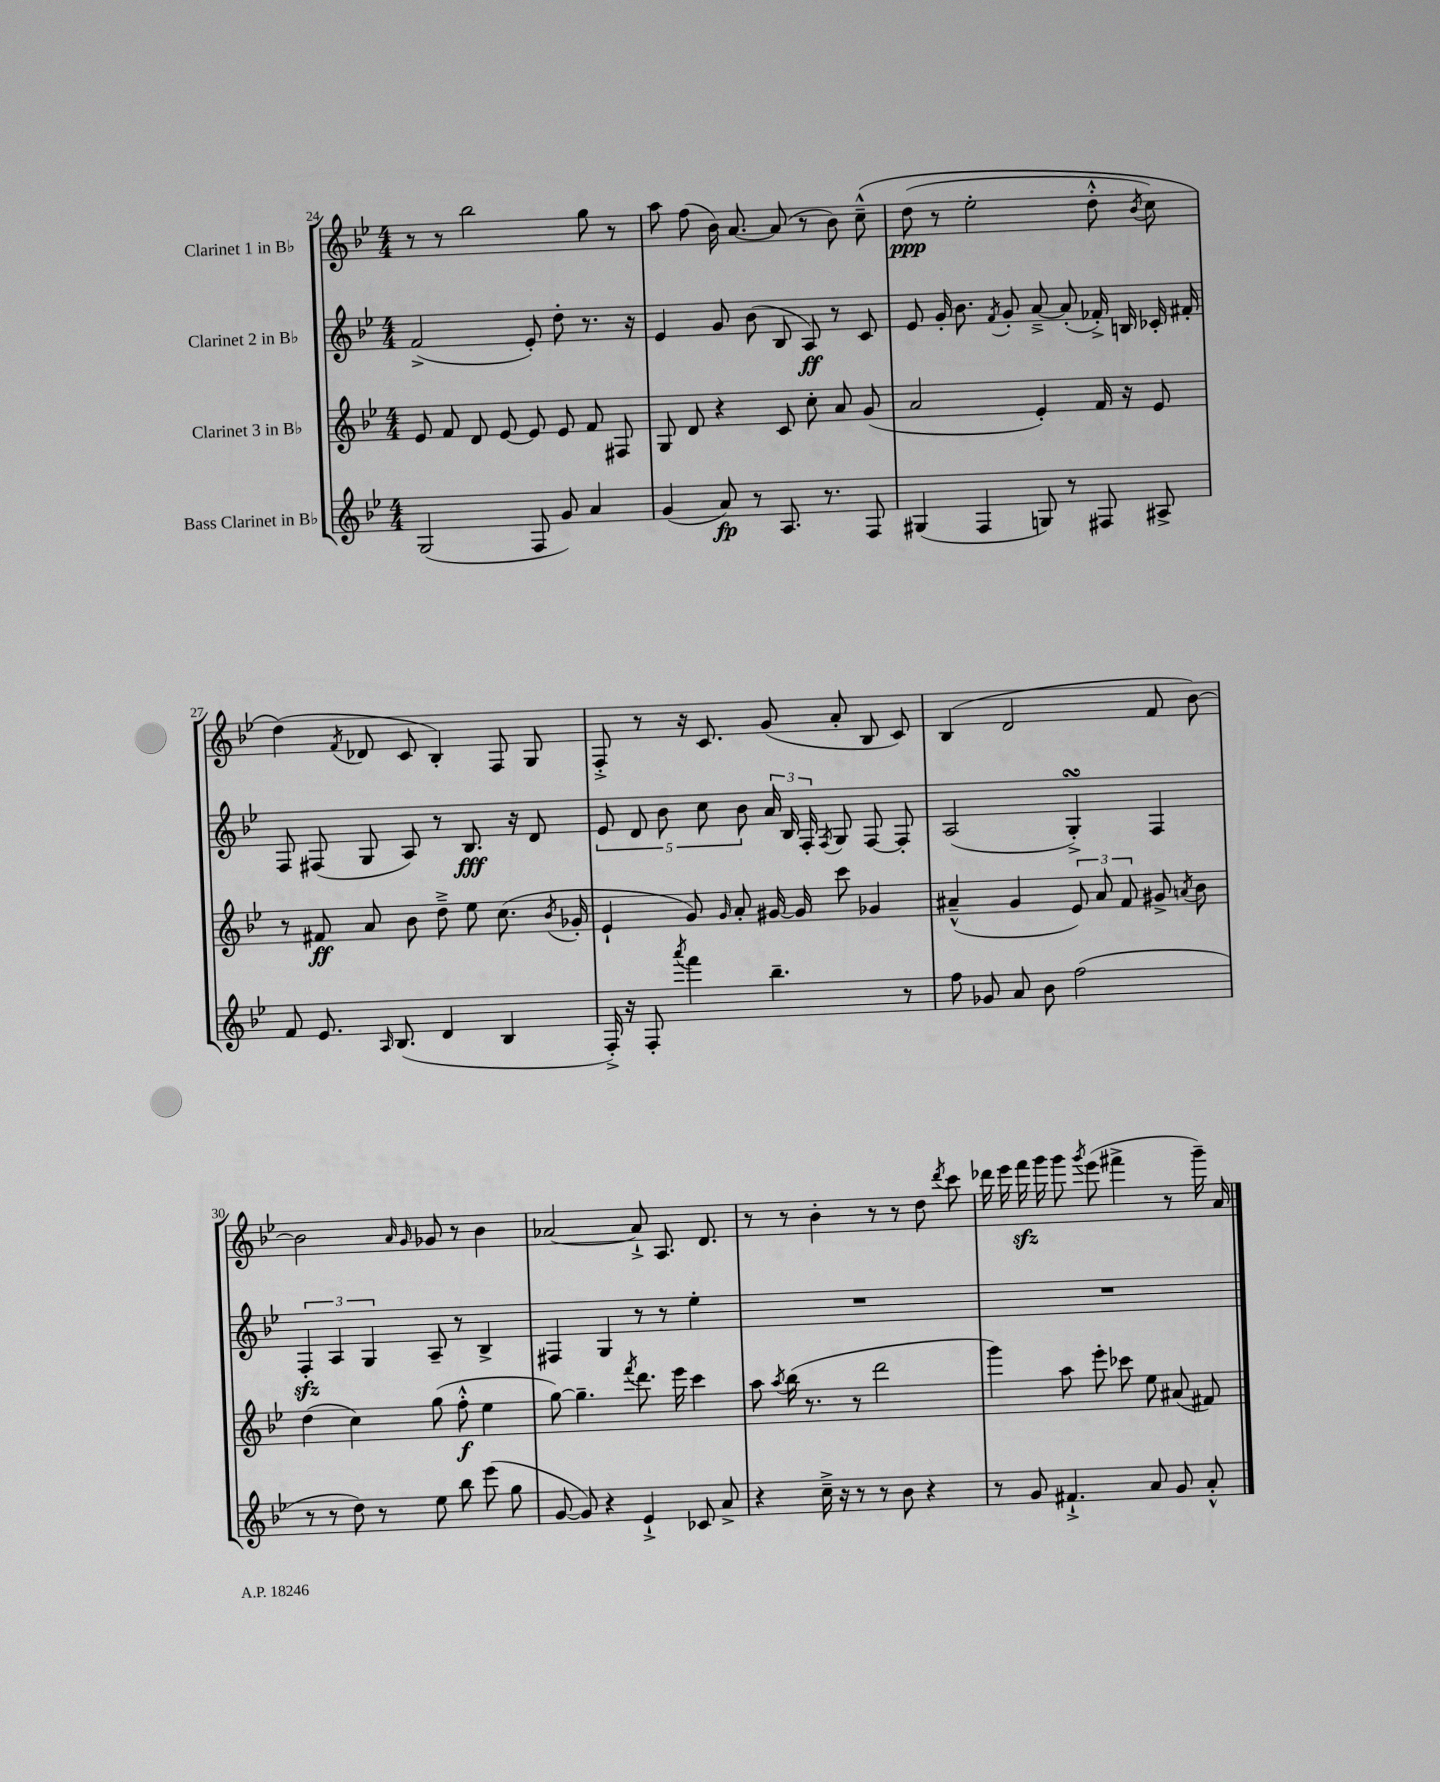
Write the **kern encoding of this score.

**kern	**kern	**kern	**kern
*staff4	*staff3	*staff2	*staff1
*clefG2	*clefG2	*clefG2	*clefG2
*k[b-e-]	*k[b-e-]	*k[b-e-]	*k[b-e-]
*M4/4	*M4/4	*M4/4	*M4/4
(2G/	8e-/	(2f^/	8r
.	8f/	.	8r
.	8d/	.	2bb-\
.	[8e-/	.	.
8F/	8e-/]	8e-'/)	.
8g/)	8e-/	8dd'\	.
4a/	8f/	8.r	8gg\
.	8F#/	.	8r
.	.	16r	.
=	=	=	=
(4g/	8G/	4e-/	8aa\
.	8d/	.	(8ff\
8a/)	4r	8g/	16b-\)
.	.	.	[8.a/
8r	.	(8b-\	.
8.A/	8c/	8B-/	(8a/]
.	8cc'\	8A/)	8r
8.r	.	.	.
.	8a/	8r	8b-\)
8F/	(8g/	8c/	&(8cc~^^\
=	=	=	=
(4G#/	2a/	8e-/	(8dd\
.	.	16g'/	8r
.	.	8.b-\	.
4F/	.	.	2ee-'\
.	.	8qf/	.
.	.	8g'/	.
8G/)	4e-'/)	[8a~^/	.
8r	.	(8a'/]	.
8F#/	16f/	16f-'^/)	8dd'^^\
.	16r	16B/	.
.	.	.	8qb-/
8A#^/	8e-/	16c-'/	8cc\)
.	.	16f#'/	.
=	=	=	=
8f/	8r	8F/	(4dd\&)
8.e-/	8f#/	(8F#/	.
.	.	.	8qf/
.	8a/	8G/	8d-/
16qqA/	.	.	.
(8.B-/	.	.	.
.	8b-\	8A/)	8c/
4d/	8dd~^\	8r	4B-'/)
.	8ee-\	8.B-/	.
4B-/	(8.cc\	.	8F/
.	.	16r	.
.	.	8d/	8G/
.	8qb-/	.	.
.	16g-'/	.	.
=	=	=	=
16F'^/)	4e-`/	10e-/	8F'^/
16r	.	.	.
.	.	10d/	.
8F'/	.	.	8r
.	.	10b-\	.
8qaaa/	.	.	.
4fff\	8g/)	.	16r
.	.	10cc\	.
.	.	.	8.c/
.	16qqg/	.	.
.	8a'/	.	.
.	.	10b-\	.
4.bb-~\	[16g#/	24a/	(8g/
.	.	24B-/	.
.	16g#/]	.	.
.	.	24F'/	.
.	.	8qF/	.
.	8ccc\	8G/	8a'/
.	4g-/	[8F/	8B-/
8r	.	8F'/]	8c/)
=	=	=	=
8ff\	(4a#~^^/	(2A/	(4B-/
8g-/	.	.	.
8a/	4g/	.	2d/
8b-\	.	.	.
(2ff\	12e-/)	4G'^/)	.
.	12a#/	.	.
.	12f/	.	.
.	8g#^/	4F/	8f/
.	8qa/	.	.
.	8b-\	.	[8b-\)
=	=	=	=
8r	(4dd\	6F'/	2b-\]
8r	.	.	.
.	.	6A/	.
8dd\)	4cc\)	.	.
.	.	6G/	.
8r	.	.	.
.	.	.	16qqa/
.	.	.	16qqg/
8ee-\	(8gg\	8A~/	8g-/
8bb-\	8ff'^^\	8r	8r
(8eee-\	4ee-\	4B-^/	4b-\
8gg\	.	.	.
=	=	=	=
[8g/	[8gg\)	4F#/	[2a-/
8g/])	4.gg~\]	.	.
4r	.	4G/	.
.	8qfff/	.	.
4e-`^/	8.ddd\	8r	8a-`^/]
.	.	8r	8.A/
.	16eee-\	.	.
8c-/	4ccc\	4ee-'\	.
.	.	.	8.d/
8a^/	.	.	.
=	=	=	=
4r	8aa\	1r	8r
.	8qaa/	.	.
.	(16bb-\	.	8r
.	8.r	.	.
16cc~^\	.	.	4b-'\
16r	.	.	.
8r	8r	.	.
8r	2ddd\	.	8r
8b-\	.	.	8r
4r	.	.	8dd\
.	.	.	8qddd/
.	.	.	8ccc\
=	=	=	=
8r	4ggg\)	1r	16ddd-\
.	.	.	16eee-\
8g/	.	.	16fff\
.	.	.	16ggg\
4.f#`^/	8aa\	.	8ggg\
.	.	.	8qggg/
.	8eee-'\	.	(8eee-\
.	8ccc-\	.	4fff#^\
8a/	8ee-\	.	.
8g/	(8a#/	.	8r
8a'^^/	8f#/)	.	16ggg~\)
.	.	.	16a/
==	==	==	==
*-	*-	*-	*-
